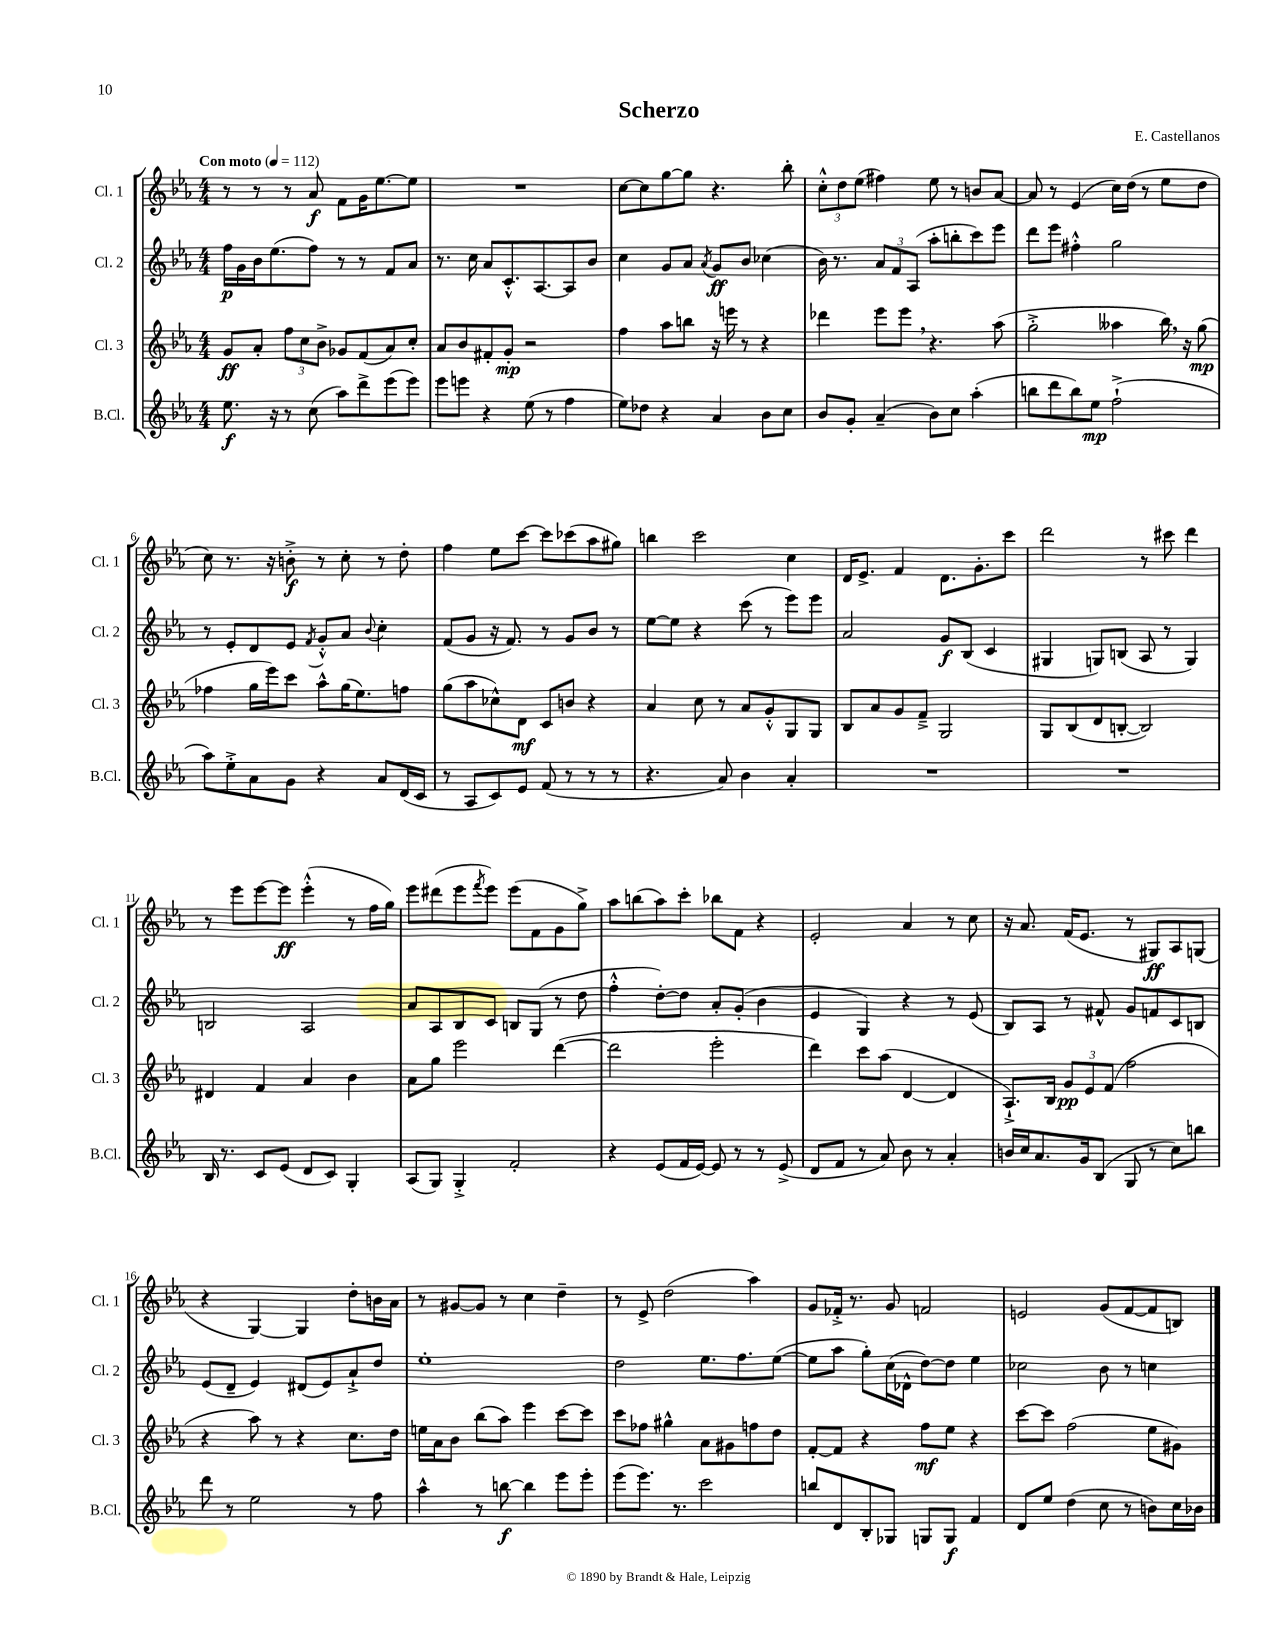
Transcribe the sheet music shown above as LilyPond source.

\header { title = "Scherzo" composer = "E. Castellanos" }
<<
\new StaffGroup <<
\new Staff = "s0" \with { instrumentName = "Cl. 1" shortInstrumentName = "Cl. 1" } {
    \clef treble \key ees \major \numericTimeSignature \time 4/4 \tempo "Con moto" 4 = 112
    r8 r8 r8 aes'8\f f'8 g'16 ees''8.~ ees''8 |
    R1 |
    c''8~ c''8 g''8~ g''8 r4. bes''8-. |
    \tuplet 3/2 { c''8-.-^ d''8 ees''8( } fis''4) ees''8 r8 b'8 aes'8~ |
    aes'8 r8 ees'4( c''16) d''16( r8 ees''8 d''8 |
    c''8) r8. r16 b'8-.->\f r8 c''8-. r8 d''8-. |
    f''4 ees''8 c'''8~ c'''8 ces'''8( aes''8 gis''8) |
    b''4 c'''2 c''4 |
    d'16 ees'8.-> f'4 d'8. g'8.-. c'''8 |
    d'''2 r8 cis'''8 d'''4 |
    r8 ees'''8 ees'''8~ ees'''8\ff ees'''4-.-^( r8 f''16 g''16) |
    ees'''8 dis'''8( ees'''8 \acciaccatura { f'''8 } ees'''8) ees'''8( f'8 g'8 g''8->) |
    aes''8 b''8( aes''8) c'''8-. bes''8 f'8 r4 |
    ees'2-. aes'4 r8 c''8 |
    r16 aes'8. f'16( ees'8. r8 gis8\ff) aes8 g8( |
    r4 g4~) g4 d''8-. b'16 aes'16 |
    r8 gis'8~ gis'8 r8 c''4 d''4-- |
    r8 ees'8-> d''2( aes''4) |
    g'8 fes'16-.-> r8. g'8 f'2 |
    e'2 g'8( f'8~ f'8 b8) \bar "|." |
}
\new Staff = "s1" \with { instrumentName = "Cl. 2" shortInstrumentName = "Cl. 2" } {
    \clef treble \key ees \major \numericTimeSignature \time 4/4
    f''16\p g'16 bes'16 ees''8.( f''8) r8 r8 f'8 aes'8 |
    r8. c''16 aes'8 c'8.-.-^ aes8.~ aes8 bes'8 |
    c''4 g'8 aes'8 \acciaccatura { aes'8 } g'8\ff bes'8 ces''4( |
    bes'16) r8. \tuplet 3/2 { aes'8 f'8 aes8( } aes''8-. b''8-. c'''8) ees'''8 |
    d'''8 ees'''8 fis''4-.-^ g''2 |
    r8 ees'8-. d'8 ees'8 \acciaccatura { f'8 } g'8-.-^ aes'8 \appoggiatura { bes'8 } c''4-. |
    f'8( g'8 r16 f'8.) r8 g'8 bes'8 r8 |
    ees''8~ ees''8 r4 c'''8( r8 ees'''8) ees'''8 |
    aes'2 g'8\f bes8( c'4 |
    gis4 g8) b8( aes8 r8 g4) |
    b2 aes2 |
    aes'8 aes8 bes8 c'8 b8 g8( r8 d''8 |
    f''4-.-^ d''8~-.) d''8 aes'8-. g'8-.( bes'4 |
    ees'4 g4) r4 r8 ees'8( |
    bes8) aes8 r8 fis'8-^ g'8 f'8 c'8 b8 |
    ees'8( d'8-- ees'4) dis'8( ees'8) aes'8-!-> d''8 |
    ees''1-. |
    d''2 ees''8. f''8. ees''8~( |
    ees''8 aes''8 g''8-.) c''16( des'16-^ d''8~) d''8 ees''4 |
    ces''2 bes'8 r8 c''4 \bar "|." |
}
\new Staff = "s2" \with { instrumentName = "Cl. 3" shortInstrumentName = "Cl. 3" } {
    \clef treble \key ees \major \numericTimeSignature \time 4/4
    g'8\ff aes'8-. \tuplet 3/2 { f''8 c''8 bes'8-> } ges'8 f'8( aes'8) c''8-. |
    aes'8 bes'8 fis'8-. g'8-.\mp r2 |
    f''4 aes''8 b''8 r16 e'''16 r8 r4 |
    des'''4 ees'''8 ees'''8 \breathe r4. aes''8( |
    g''2-.-> aeses''4 bes''16) \breathe r16 g''8\mp( |
    fes''4 g''16 ees'''16) c'''8 aes''8-^ g''16( ees''8.) f''8 |
    g''8( aes''8 ces''8-^) d'8\mf c'8 b'8 r4 |
    aes'4 c''8 r8 aes'8 g'8-.-^ g8 g8 |
    bes8 aes'8 g'8 f'8---> g2 |
    g8 bes8( d'8 b8~-. b2) |
    dis'4 f'4 aes'4 bes'4 |
    aes'8 g''8 ees'''2 d'''4~( |
    d'''2 ees'''2-. |
    d'''4) c'''8 aes''8( d'4~ d'4 |
    aes8.-!->) bes16 \tuplet 3/2 { g'8\pp ees'8 f'8( } f''2 |
    r4 aes''8) r8 r4 c''8. d''16 |
    e''16 aes'16 bes'8 bes''8( aes''8) ees'''4 c'''8~ c'''8 |
    c'''8 fes''8 gis''4-^ aes'8 gis'8 f''8 d''8 |
    f'8~-. f'8 r4 f''8\mf ees''8 r4 |
    c'''8~ c'''8 f''2( ees''8 gis'8) \bar "|." |
}
\new Staff = "s3" \with { instrumentName = "B.Cl." shortInstrumentName = "B.Cl." } {
    \clef treble \key ees \major \numericTimeSignature \time 4/4
    ees''8.\f r16 r8 c''8( aes''8) d'''8-> ees'''8( ees'''8) |
    ees'''8 e'''8 r4 ees''8( r8 f''4 |
    ees''8) des''8 r4 aes'4 bes'8 c''8 |
    bes'8 g'8-. aes'4--( bes'8) c''8 aes''4-.( |
    b''8 d'''8 b''8) ees''8\mp f''2-!->( |
    aes''8) ees''8-.-> aes'8 g'8 r4 aes'8 d'16( c'16 |
    r8 aes8 c'8) ees'8 f'8( r8 r8 r8 |
    r4. aes'8) bes'4 aes'4-. |
    R1 |
    R1 |
    bes16 r8. c'8 ees'8( d'8 c'8) g4-. |
    aes8( g8) g4-.-> f'2-. |
    r4 ees'8( f'16 ees'16~) ees'8 r8 r8 ees'8->( |
    d'8 f'8 r8 aes'8) bes'8 r8 aes'4-. |
    b'16 c''16 aes'8. g'16 bes8( g8 r8 c''8) b''8 |
    d'''8 r8 ees''2 r8 f''8 |
    aes''4-^ r8 b''8~\f b''4 ees'''8 ees'''8-. |
    ees'''8( ees'''8.) r8. c'''2 |
    b''8 d'8 bes8-. ges8 g8 g8\f f'4 |
    d'8 ees''8 d''4( c''8 r8 b'8) c''16 bes'16 \bar "|." |
}
>>
>>
